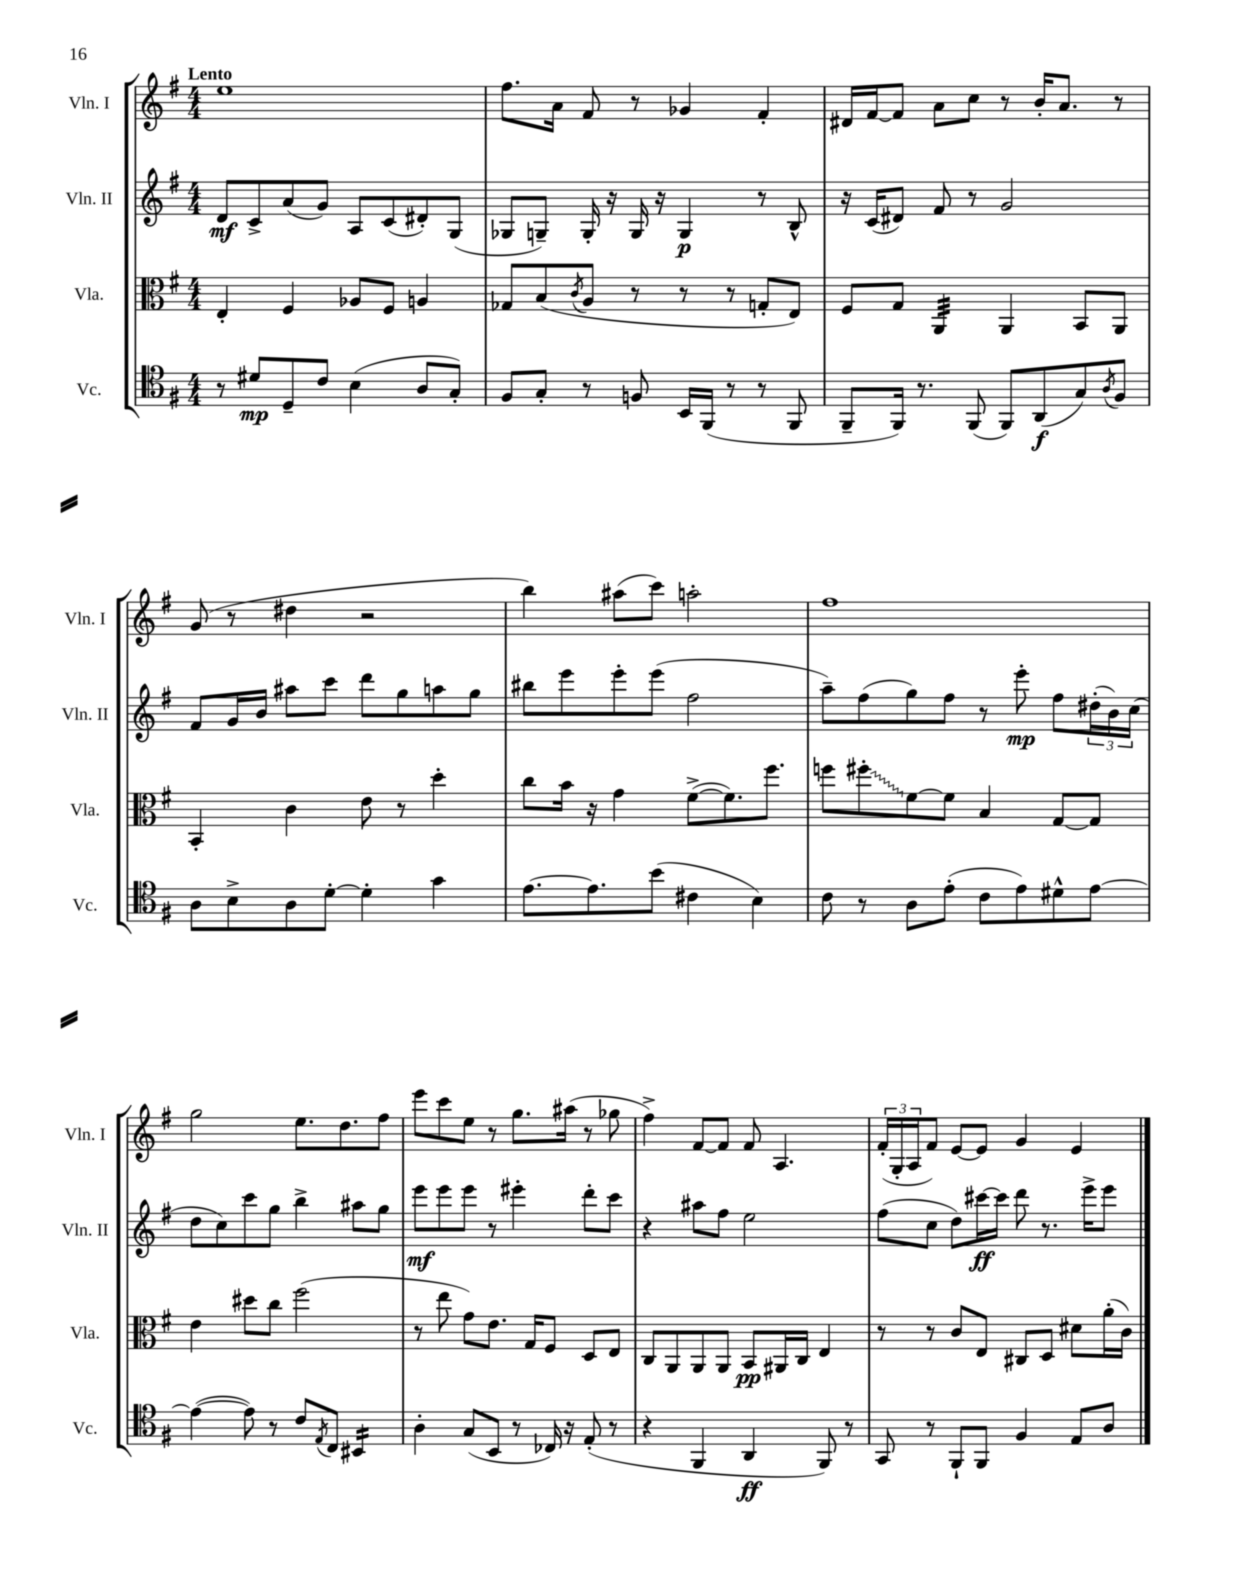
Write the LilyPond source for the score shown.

<<
\new StaffGroup <<
\new Staff = "s0" \with { instrumentName = "Vln. I" shortInstrumentName = "Vln. I" } {
    \clef treble \key g \major \numericTimeSignature \time 4/4 \tempo "Lento"
    e''1 |
    fis''8. a'16 fis'8 r8 ges'4 fis'4-. |
    dis'16 fis'16~ fis'8 a'8 c''8 r8 b'16-. a'8. r8 |
    g'8( r8 dis''4 r2 |
    b''4) ais''8( c'''8) a''2-. |
    fis''1 |
    g''2 e''8. d''8. fis''8 |
    e'''8 c'''8 e''8 r8 g''8. ais''16( r8 ges''8 |
    fis''4->) fis'8~ fis'8 fis'8 a4. |
    \tuplet 3/2 { fis'16-.( g16-. a16 } fis'8) e'8~ e'8 g'4 e'4 \bar "|." |
}
\new Staff = "s1" \with { instrumentName = "Vln. II" shortInstrumentName = "Vln. II" } {
    \clef treble \key g \major \numericTimeSignature \time 4/4
    d'8\mf c'8-> a'8( g'8) a8 c'8( dis'8-.) g8( |
    ges8 g8--) g16-. r16 g16 r16 g4\p r8 b8-^ |
    r16 c'16( dis'8) fis'8 r8 g'2 |
    fis'8 g'16 b'16 ais''8 c'''8 d'''8 g''8 a''8 g''8 |
    bis''8 e'''8 e'''8-. e'''8( fis''2 |
    a''8--) fis''8( g''8) fis''8 r8 e'''8-.\mp fis''8 \tuplet 3/2 { dis''16-.( b'16) c''16( } |
    d''8 c''8) c'''8 g''8 b''4-> ais''8 g''8 |
    e'''8\mf e'''8 e'''8 r8 eis'''4-. d'''8-. c'''8 |
    r4 ais''8 fis''8 e''2 |
    fis''8( c''8 d''8) cis'''16~\ff cis'''16 d'''8 r8. e'''16-> e'''8 \bar "|." |
}
\new Staff = "s2" \with { instrumentName = "Vla." shortInstrumentName = "Vla." } {
    \clef alto \key g \major \numericTimeSignature \time 4/4
    e4-. fis4 aes8 fis8 a4 |
    ges8 b8( \acciaccatura { c'8 } a8 r8 r8 r8 g8-. e8) |
    fis8 g8 a,4:32 a,4 b,8 a,8 |
    b,4-. c'4 e'8 r8 d''4-. |
    c''8 b'16 r16 g'4 fis'8~->( fis'8.) fis''8. |
    f''8 \once \override Glissando.style = #'zigzag fis''8-.\glissando fis'8~ fis'8 b4 g8~ g8 |
    e'4 dis''8 c''8 fis''2( |
    r8 e''8 g'8) e'8. g16 fis8 d8 e8 |
    c8 a,8 a,8 a,8 b,8\pp ais,16 c16 e4 |
    r8 r8 c'8 e8 cis8 d8 dis'8 a'16-.( c'16) \bar "|." |
}
\new Staff = "s3" \with { instrumentName = "Vc." shortInstrumentName = "Vc." } {
    \clef tenor \key g \major \numericTimeSignature \time 4/4
    r8 dis'8\mp d8-- c'8 b4( a8 g8-.) |
    fis8 g8-. r8 f8 b,16 fis,16( r8 r8 fis,8 |
    fis,8-- fis,16) r8. fis,8( fis,8) a,8\f( g8) \acciaccatura { a8 } fis8 |
    a8 b8-> a8 d'8~-. d'4-. g'4 |
    e'8.~ e'8. b'8( cis'4 b4) |
    c'8 r8 a8 e'8-.( c'8 e'8) dis'8-^ e'8~ |
    e'4~( e'8) r8 c'8 \acciaccatura { e8 } c8 bis,4:16 |
    a4-. g8( b,8 r8 ces16) r16 e8-.( r8 |
    r4 fis,4 a,4\ff fis,8) r8 |
    g,8 r8 fis,8-! fis,8 fis4 e8 a8 \bar "|." |
}
>>
>>
\layout { \context { \Score \remove "Bar_number_engraver" } }
